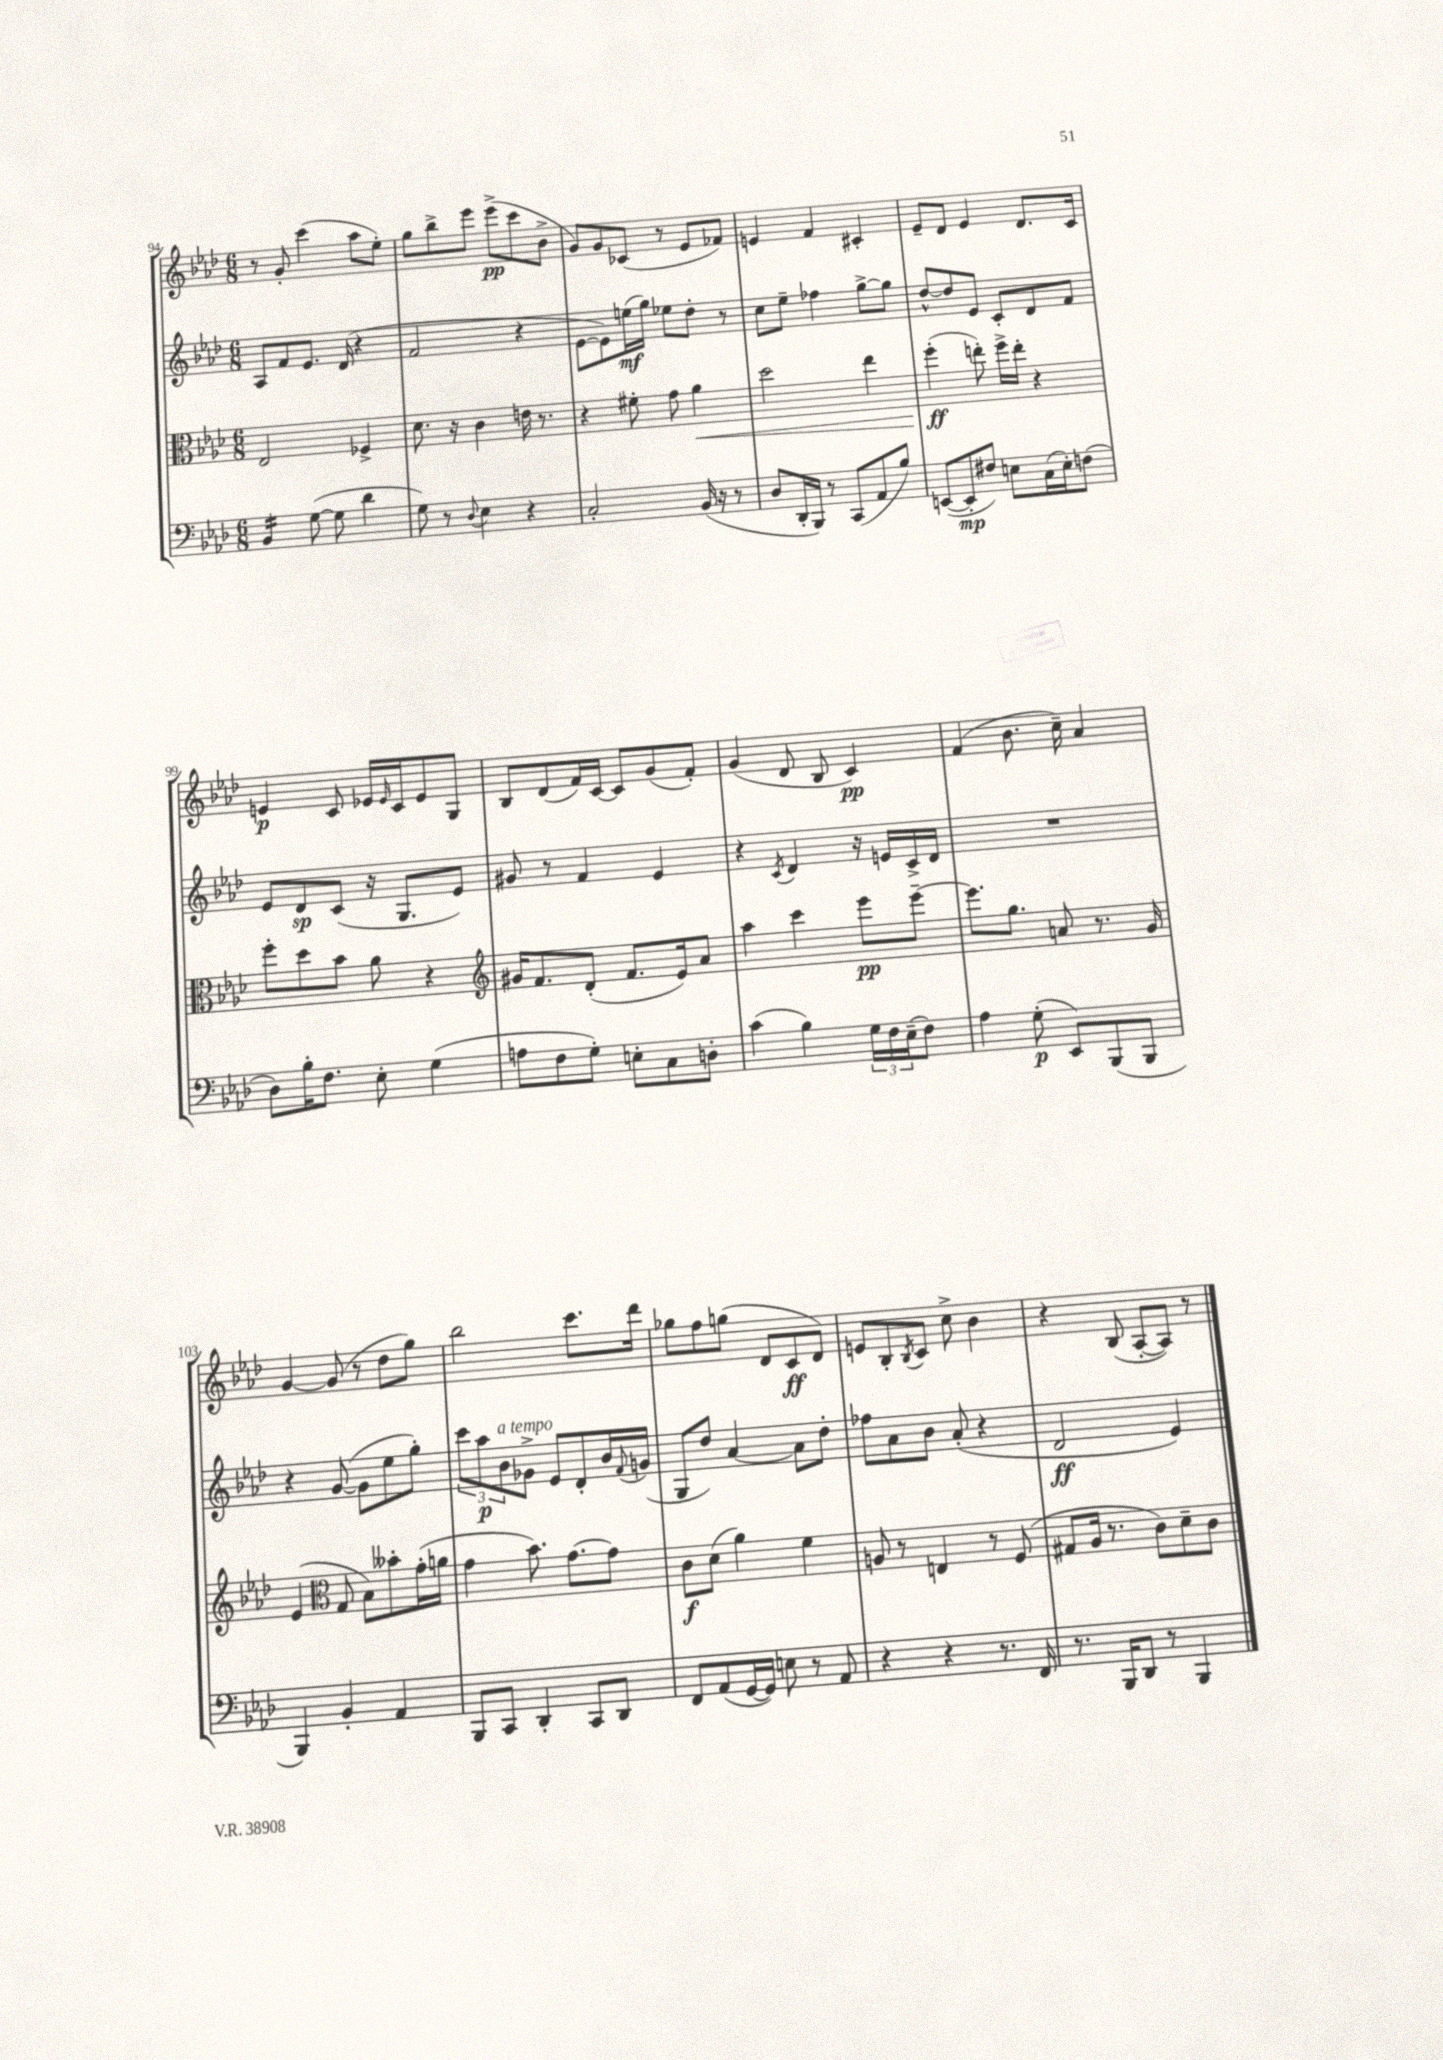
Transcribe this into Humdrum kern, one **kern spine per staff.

**kern	**dynam	**kern	**dynam	**kern	**dynam	**kern	**dynam
*part4	*part4	*part3	*part3	*part2	*part2	*part1	*part1
*staff4	*staff4	*staff3	*staff3	*staff2	*staff2	*staff1	*staff1
*clefF4	*	*clefC3	*	*clefG2	*	*clefG2	*
*k[b-e-a-d-]	*	*k[b-e-a-d-]	*	*k[b-e-a-d-]	*	*k[b-e-a-d-]	*
*M6/8	*	*M6/8	*	*M6/8	*	*M6/8	*
=94	=94	=94	=94	=94	=94	=94	=94
*tremolo	*	*	*	*	*	*	*
16BB-/LL	.	2E-/	.	8A-/L	.	8r	.
16BB-/	.	.	.	.	.	.	.
16BB-/	.	.	.	8f/	.	8g'/	.
16BB-/JJ	.	.	.	.	.	.	.
*Xtremolo	*	*	*	*	*	*	*
([8G\	.	.	.	8.e-/J	.	(4ccc\	.
8G\]	.	.	.	.	.	.	.
.	.	.	.	(16d-/	.	.	.
4d-\	.	4F-X^/	.	4r	.	8aa-\L	.
.	.	.	.	.	.	8ee-'\J)	.
=95	=95	=95	=95	=95	=95	=95	=95
8G\)	.	8.d-\	.	2f/	.	8gg\L	.
8r	.	.	.	.	.	8bb-^\	.
.	.	16r	.	.	.	.	.
8qqD-/	.	.	.	.	.	.	.
4E-\	.	4c\	.	.	.	8eee-\J	.
.	.	.	.	.	.	(8eee-^\L	pp
4r	.	16en\	.	4r	.	8ccc\	.
.	.	8.r	.	.	.	.	.
.	.	.	.	.	.	8b-^\J	.
=96	=96	=96	=96	=96	=96	=96	=96
2C'/	.	4r	.	[8e-\L	.	8g/L)	.
.	.	.	.	8e-\])	.	8g/	.
.	.	8f#X'\	.	(16een\L	mf	(8c-X/J	.
.	.	.	.	16gg\JJ)	.	.	.
.	.	8g\	.	8ee-X\L	.	8r	.
!	!	!	!LO:HP:b	!	!	!	!
(16BB-/	.	4a-\	<	8dd-'\J	.	8e-/L	.
16r	.	.	.	.	.	.	.
8r	.	.	.	8r	.	8f-X/J)	.
=97	=97	=97	=97	=97	=97	=97	=97
8D-/L	.	2dd-\	.	8cc\L	.	4en/	.
16DD-'/L	.	.	.	8ee-~\J	.	.	.
16BBB-/JJ)	.	.	.	.	.	.	.
8r	.	.	.	4ff-X\	.	4f/	.
(8CC/L	.	.	.	.	.	.	.
8AA-/	.	4ee-\	.	[8gg^\L	.	4c#X'/	.
8B-/J)	.	.	.	8gg\J]	.	.	.
=98	=98	=98	=98	=98	=98	=98	=98
([8EEn/L	.	(4ff'\	ff	[8dd-^^/L	.	8e-~/L	.
8EE'/]	mp	.	.	8dd-/]	.	8d-/J	.
8F#X/J)	.	8een'\)	[	8e-/J	.	4e-/	.
8En\L	.	16ff^\LL	.	8c'/L	.	.	.
.	.	16ee'\JJ	.	.	.	.	.
(16C\L	.	4r	.	8d-/	.	8.d-/L	.
16E'\J)	.	.	.	.	.	.	.
(8Fn\J	.	.	.	8f/J	.	.	.
.	.	.	.	.	.	16c/Jk	.
!!LO:LB:g=z
=99	=99	=99	=99	=99	=99	=99	=99
8D-\L)	.	8ff'\L	.	8e-/L	.	4en/	p
16B-'\K	.	8dd-\	.	8d-/	sp	.	.
8.F\J	.	.	.	.	.	.	.
.	.	8b-\J	.	(8c/J	.	8c/	.
8E-'\	.	8a-\	.	16r	.	16e-X/LL	.
.	.	.	.	.	.	16qqe-/	.
.	.	.	.	8.G/L	.	16c/J	.
(4G\	.	4r	.	.	.	8e-/	.
.	.	.	.	8e-/J)	.	8G/J	.
=100	=100	=100	=100	=100	=100	=100	=100
*	*	*clefG2	*	*	*	*	*
8An\L	.	16g#X/KL	.	8g#X/	.	8B-/L	.
.	.	8.f/	.	.	.	.	.
8F\	.	.	.	8r	.	(8d-/	.
8G'\J)	.	(8d-'/J	.	4f/	.	16f/L)	.
.	.	.	.	.	.	[16c/JJ	.
8En'\L	.	8.f/L	.	.	.	8c/L]	.
8C\	.	.	.	4e-/	.	(8g/	.
.	.	16e-/k)	.	.	.	.	.
8Dn'\J	.	8a-/J	.	.	.	8f'/J)	.
=101	=101	=101	=101	=101	=101	=101	=101
(4c\	.	4aa-\	.	4r	.	(4g/	.
.	.	.	.	8qc/	.	.	.
4B-\)	.	4ccc\	.	4d-/	.	8d-/	.
.	.	.	.	.	.	8B-/	.
24G\LL	.	8eee-\L	pp	16r	.	4c/)	pp
24F\	.	.	.	.	.	.	.
.	.	.	.	16en/LL	.	.	.
(24E-~\J	.	.	.	.	.	.	.
8F\J)	.	[8eee-~\J	.	16c^/	.	.	.
.	.	.	.	16d-/JJ	.	.	.
=102	=102	=102	=102	=102	=102	=102	=102
4A-\	.	8.eee-\L]	.	2.r	.	(4f/	.
.	.	8.gg\J	.	.	.	.	.
(8G'\	p	.	.	.	.	8.b-\	.
8EE-/L)	.	8an/	.	.	.	.	.
.	.	.	.	.	.	16cc~\)	.
(8BBB-/	.	8.r	.	.	.	4a-/	.
8BBB-/J	.	.	.	.	.	.	.
.	.	16g/	.	.	.	.	.
!!LO:LB:g=z
=103	=103	=103	=103	=103	=103	=103	=103
4BBB-/)	.	(4e-/	.	4r	.	[4g/	.
*	*	*clefC3	*	*	*	*	*
4BB-'/	.	8G/	.	([8g/	.	(8g/]	.
.	.	8B-\L)	.	8g\L]	.	8r	.
4AA-/	.	8b--X'\	.	8ee-\	.	8dd-\L	.
.	.	(16g'\L	.	8gg'\J)	.	8gg\J)	.
.	.	16an\JJ	.	.	.	.	.
=104	=104	=104	=104	=104	=104	=104	=104
8BBB-/L	.	4g\	.	12ccc\L	.	2bb-\	.
.	.	.	.	12aa-\	p	.	.
8CC/J	.	.	.	.	.	.	.
!	!	!	!	!LO:TX:a:i:t=a tempo	!	!	!
.	.	.	.	12b-\	.	.	.
4DD-'/	.	8.b-\)	.	8g-X^\J	.	.	.
.	.	.	.	8e-/L	.	.	.
.	.	[8.g\L	.	.	.	.	.
8CC/L	.	.	.	8d-'/	.	8.ccc\L	.
8DD-/J	.	8g\J]	.	16b-/L	.	.	.
.	.	.	.	8qqf/	.	.	.
.	.	.	.	(16gn/JJ	.	16ddd-\Jk	.
=105	=105	=105	=105	=105	=105	=105	=105
8FF/L	.	8c\L	f	8G/L	.	8gg-X\L	.
(8AA-/	.	(8d-\J	.	8dd-/J)	.	8ff\	.
[16GG/L	.	4a-\)	.	[4a-/	.	(8ggn\J	.
16GG/JJ])	.	.	.	.	.	.	.
8En\	.	.	.	.	.	8d-/L	.
8r	.	4f\	.	8a-\L]	.	8c/	ff
8AA-/	.	.	.	8dd-'\J	.	8d-/J)	.
=106	=106	=106	=106	=106	=106	=106	=106
4r	.	8An/	.	8ff-X\L	.	8en/L	.
.	.	8r	.	8a-\	.	8B-'/	.
.	.	.	.	.	.	8qB-/	.
4r	.	4En/	.	8b-\J	.	8c/J	.
.	.	.	.	(8a-'/	.	8cc^\	.
8.r	.	8r	.	4r	.	4b-\	.
.	.	(8F/	.	.	.	.	.
16FF/	.	.	.	.	.	.	.
=107	=107	=107	=107	=107	=107	=107	=107
8.r	.	8G#X/L	.	2d-/	ff	4r	.
.	.	16A-/Jk	.	.	.	.	.
16BBB-/KL	.	8.r	.	.	.	.	.
8DD-/J	.	.	.	.	.	(8B-/	.
8r	.	8c\L)	.	.	.	[8A-'/L	.
4BBB-/	.	8d-~\	.	4e-/)	.	8A-/J])	.
.	.	8c\J	.	.	.	8r	.
==	==	==	==	==	==	==	==
*-	*-	*-	*-	*-	*-	*-	*-
